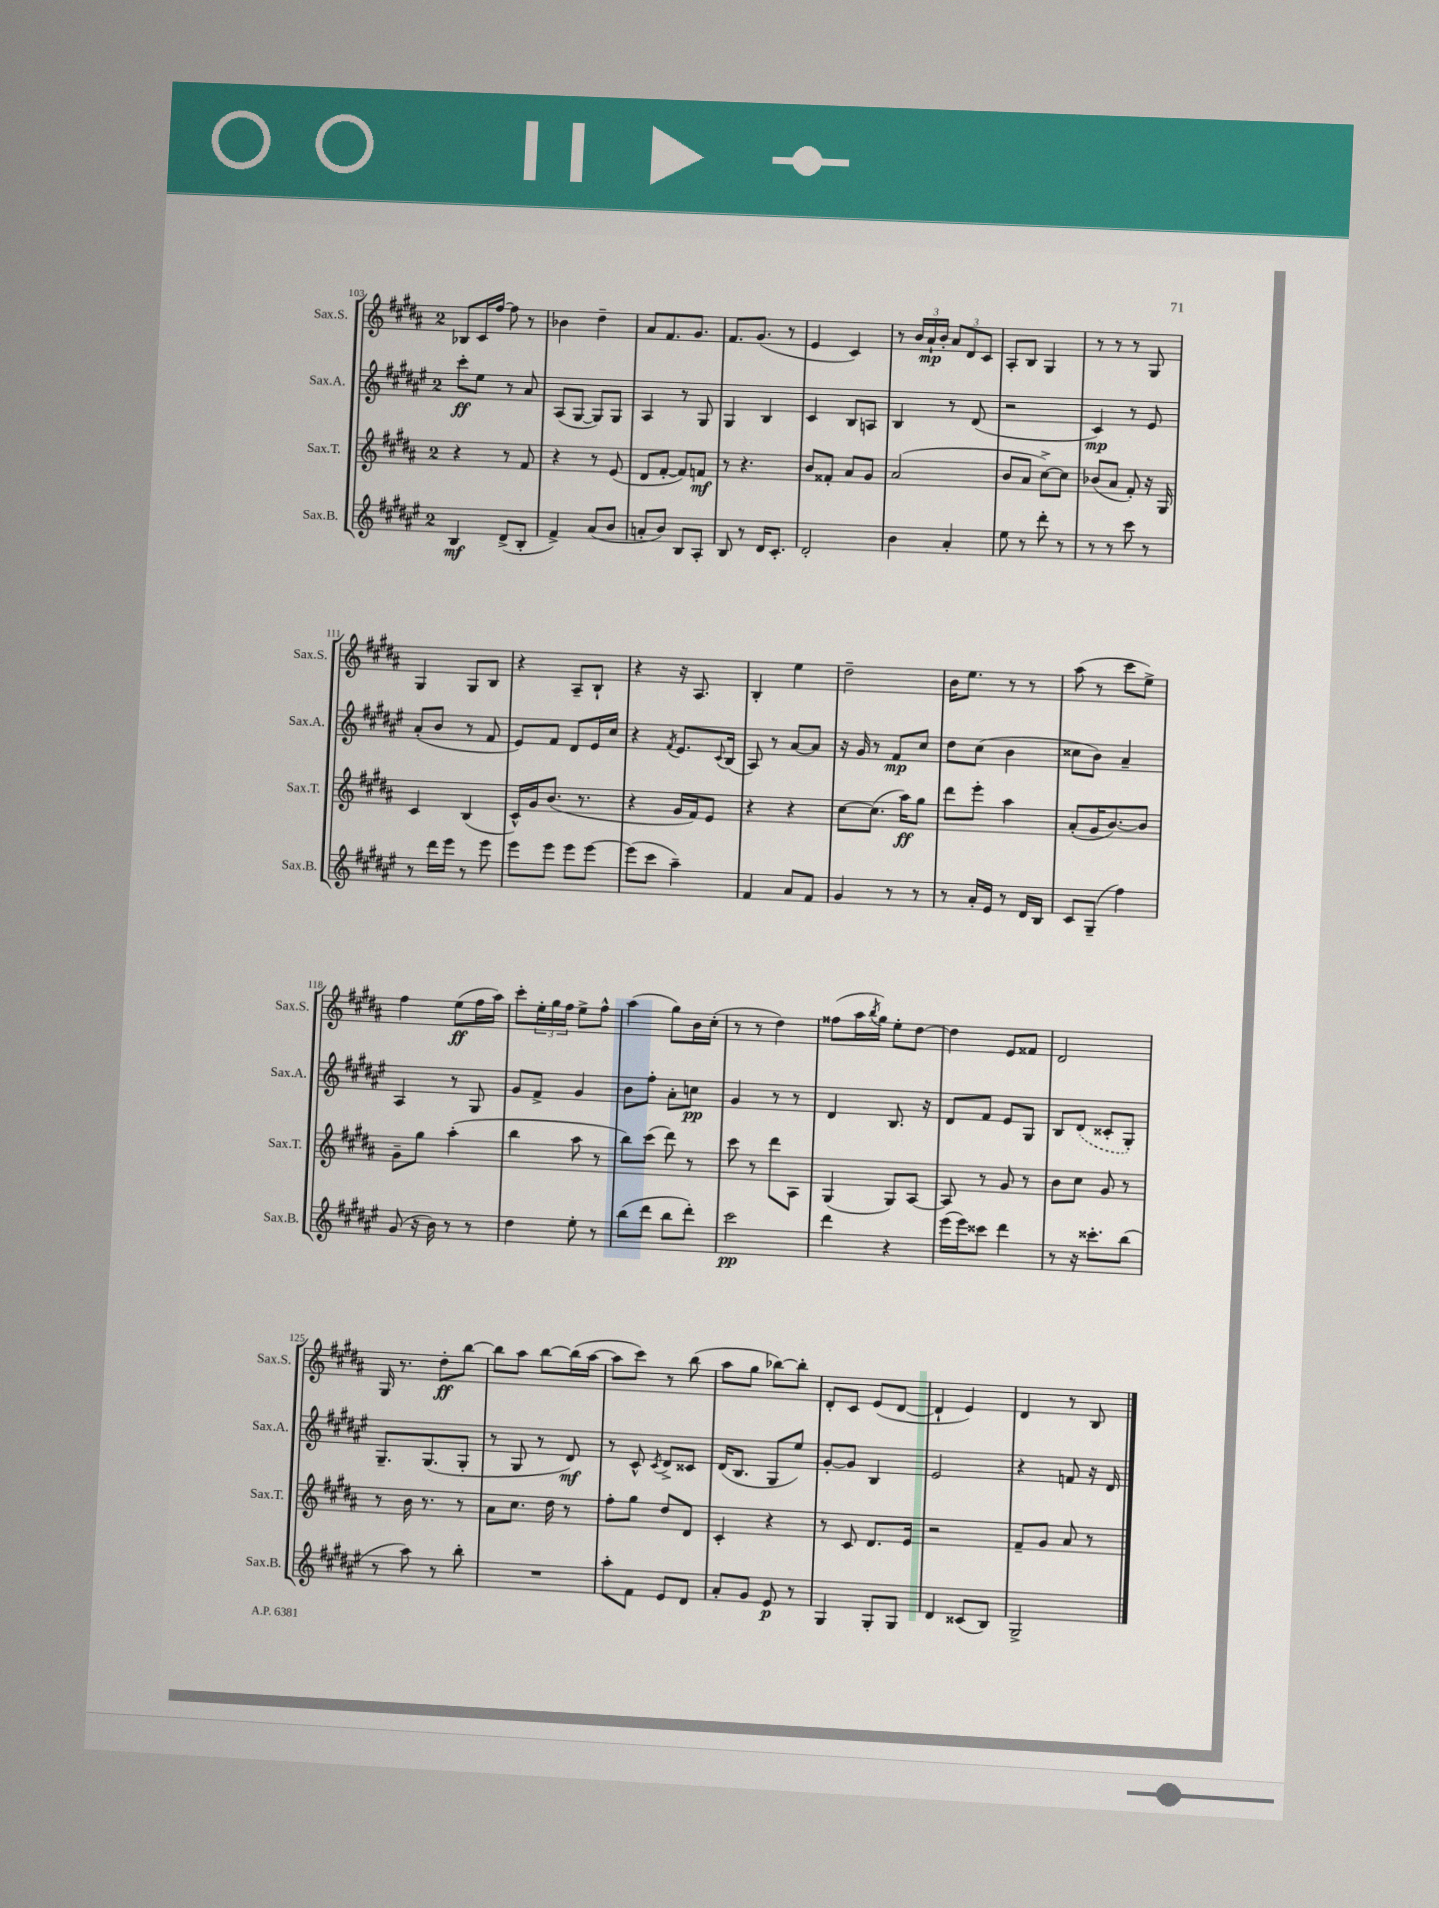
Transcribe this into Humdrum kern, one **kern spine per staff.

**kern	**kern	**kern	**kern
*staff4	*staff3	*staff2	*staff1
*clefG2	*clefG2	*clefG2	*clefG2
*k[f#c#g#d#a#e#]	*k[f#c#g#d#a#]	*k[f#c#g#d#a#e#]	*k[f#c#g#d#a#]
*M2/4	*M2/4	*M2/4	*M2/4
4B	4r	8ccc#'	8B-
.	.	8ee#	16c#
.	.	.	[16ff#
(8d#^	8r	8r	8ff#]
8B'	8f#	8a#	8r
=	=	=	=
4f#^)	4r	(8A#	4b-
.	.	[8G#	.
(8a#	8r	8G#])	4dd#~
8b	(8e	8G#	.
=	=	=	=
8a'	8d#	4A#	8a#
8b)	[8f#'	.	8.f#
8B	8f#])	8r	.
.	.	.	8.g#
8A#'	8f	8G#	.
=	=	=	=
8B	8r	4G#	8.f#
8r	4.r	.	.
.	.	.	(8.g#
16d#	.	4B	.
8.c#'	.	.	.
.	.	.	8r
=	=	=	=
2d#'	8b	4c#	4e
.	8f##'	.	.
.	8a#	8B	4c#)
.	8g#	8A	.
=	=	=	=
4b	(2a#	4B	8r
.	.	.	24b
.	.	.	24a#`
.	.	.	24b'
4a#'	.	8r	12a#
.	.	.	12d#
.	.	(8d#	.
.	.	.	12c#
=	=	=	=
8ee#	8b	2r	8A#'
8r	8a#	.	8B
8ddd#'	[8cc#^)	.	4G#
8r	8cc#]	.	.
=	=	=	=
8r	(8b-	4c#)	8r
8r	8a#	.	8r
8ccc#	8f#')	8r	8r
8r	16r	8e#	8G#
.	16G#	.	.
=	=	=	=
8r	4c#	(8a#'	4G#
16ddd#	.	8b	.
16eee#	.	.	.
8r	(4B	8r	8G#
8eee#	.	8f#	8B
=	=	=	=
8eee#	16c#^^)	8e#)	4r
.	16g#	.	.
8eee#	(8.b	8f#	.
8eee#	.	8d#	8A#~
.	8.r	.	.
[8eee#	.	16e#	8B`
.	.	16cc#	.
=	=	=	=
(8eee#]	4r	4r	4r
8ccc#	.	.	.
.	.	8qf#	.
4aa#~)	16g#	8.e#	16r
.	16f#)	.	8.A#
.	8e	.	.
.	.	8qqc#	.
.	.	(16B	.
=	=	=	=
4f#	4r	8A#)	4B'
.	.	8r	.
8a#	4r	[8a#	4ee
8f#	.	8a#]	.
=	=	=	=
4g#	[8cc#	16r	2dd#~
.	.	16g#	.
.	(8.cc#]	8r	.
8r	.	8f#	.
.	16aa#)	.	.
8r	8gg#	8cc#	.
=	=	=	=
8r	8ddd#	8dd#	16b
.	.	.	8.ee
16a#'	8eee'	(8cc#	.
16e#	.	.	.
8r	4aa#	4b	8r
16d#	.	.	8r
16B	.	.	.
=	=	=	=
8c#	(8a#'	8cc##	(8aa#
(8G#~	16g#	8b)	8r
.	[8.b)	.	.
4ff#)	.	4a#~	8ccc#
.	8b]	.	8ee^)
=	=	=	=
(8g#	8g#~	4A#	4ff#
16r	8gg#	.	.
16b)	.	.	.
8r	(4aa#'	8r	(8ee
8r	.	8G#	16ff#
.	.	.	16aa#)
=	=	=	=
4dd#	4bb	8g#	8ccc#'
.	.	8f#^	24ee'
.	.	.	24gg#
.	.	.	24ff#
8ee#'	8aa#	4g#	8ee^
8r	8r	.	8ff#^^
=	=	=	=
(8bb	8bb)	8b	(4aa#
8ddd#	(8ccc#	8ff#'	.
8bb	8ddd#)	8a#'	8gg#)
8ddd#')	8r	8cc	16b
.	.	.	(16cc#'
=	=	=	=
2ccc#	8ccc#	4g#	8r
.	8r	.	8r
.	8ddd#	8r	4dd#)
.	8A#	8r	.
=	=	=	=
4ddd#	(4G#	4d#	(8ff##
.	.	.	16aa#
.	.	.	8qbb
.	.	.	16gg#)
4r	8G#)	8.B	8ee'
.	[8A#	.	[8dd#
.	.	16r	.
=	=	=	=
(16eee#	8A#]	8d#	4dd#]
16eee#)	.	.	.
8ccc##	8r	8f#	.
4ddd#	8g#	8e#	8e
.	8r	8G#	8f##
=	=	=	=
8r	8b	8B	2d#
16r	8cc#	(8d#	.
8.ccc##'	.	.	.
.	8g#	8c##'	.
(8bb	8r	8G#')	.
=	=	=	=
8r	8r	8.G#~	16G#
.	.	.	8.r
8aa#)	16b	.	.
.	8.r	(8.G#	.
8r	.	.	8dd#'
8bb'	8r	8G#'	[8bb
=	=	=	=
2r	8a#	8r	8bb]
.	8.cc#	8G#	8aa#
.	.	8r	[8bb
.	16dd#	.	.
.	8r	8d#)	(16bb]
.	.	.	[16aa#
=	=	=	=
8aa#'	8ff#'	8r	8aa#]
8f#	8gg#	8c#^^	8ccc#)
.	.	8qc#	.
8e#	8dd#	8d#^	8r
8d#	8d#	8c##	(8bb
=	=	=	=
8a#'	4c#'	(16d#	8aa#
.	.	8.B	.
8g#	.	.	8gg#
8e#	4r	8G#	[8bb-)
8r	.	8ee#)	8bb-']
=	=	=	=
4G#	8r	[8g#'	8d#'
.	8c#	8g#]	8c#
8G#'	8.d#	4B	(8e
8G#	.	.	[8d#
.	16e	.	.
=	=	=	=
4d#	2r	2e#	4d#`]
(8c##	.	.	4e)
8B)	.	.	.
=	=	=	=
2G#^	8f#~	4r	4d#
.	8g#	.	.
.	8a#	8f	8r
.	8r	16r	8B
.	.	16d#	.
==	==	==	==
*-	*-	*-	*-
